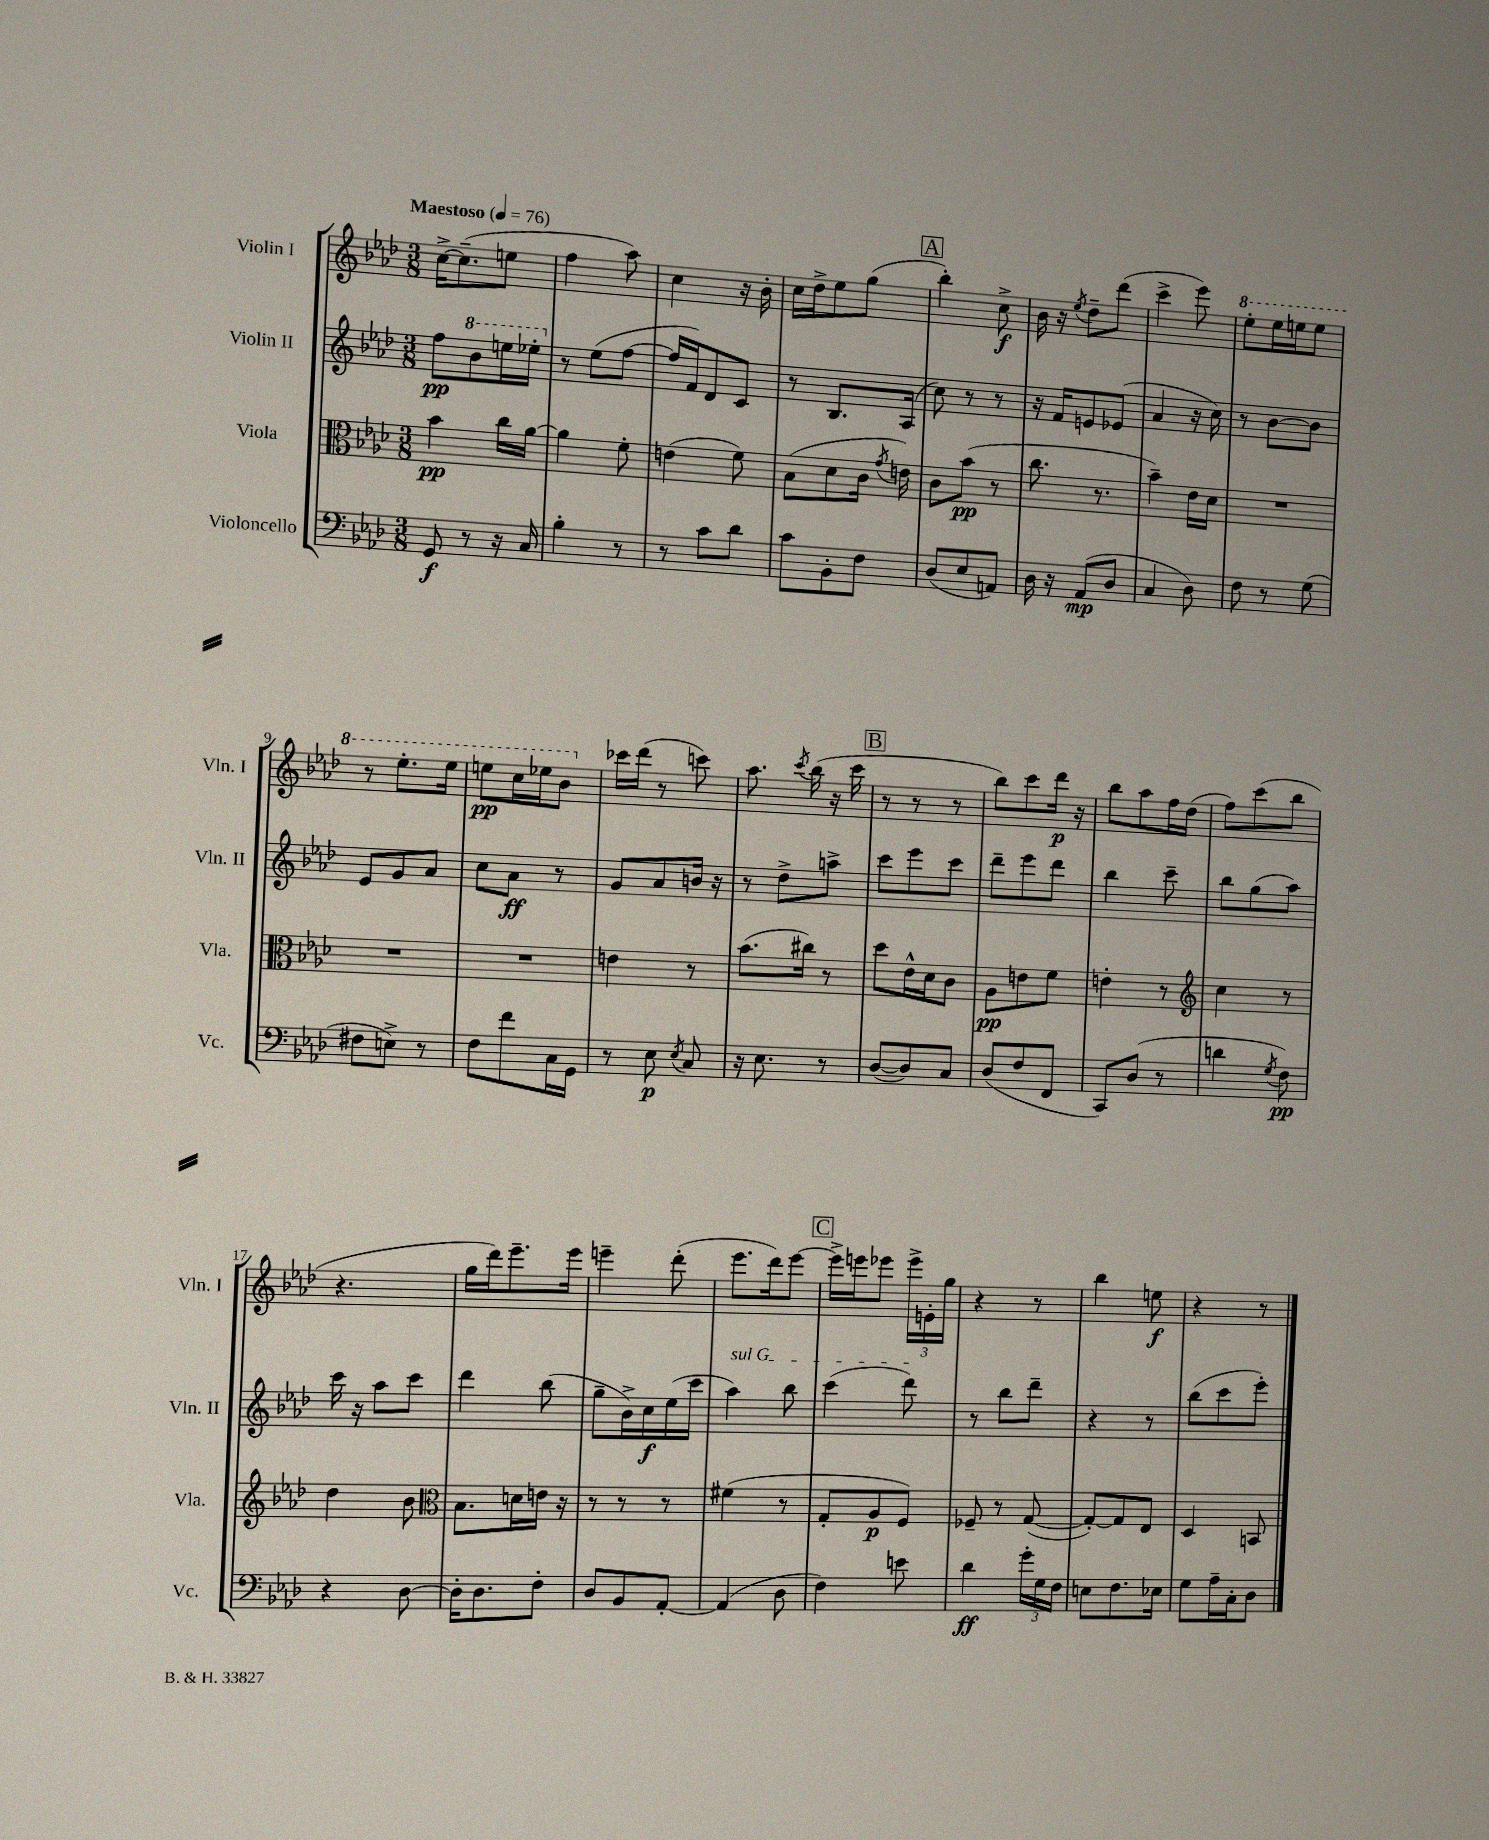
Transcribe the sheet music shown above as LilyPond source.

<<
\new StaffGroup <<
\new Staff = "s0" \with { instrumentName = "Violin I" shortInstrumentName = "Vln. I" } {
    \clef treble \key aes \major \numericTimeSignature \time 3/8 \tempo "Maestoso" 4 = 76
    \autoBeamOff c''16[~-> c''8.--( e''8] |
    f''4 aes''8) |
    c''4 r16 bes'16-. |
    c''16[ des''16-> ees''8 g''8]( |
    \mark \markup { \box "A" } bes''4-.) c''8->\f |
    bes'16 r16 \acciaccatura { ees''8 } des''8[-- des'''8]( |
    c'''4-> ees'''8) |
    \ottava #1 ees'''8[-. ees'''16 e'''16 e'''8] |
    r8 ees'''8.[-. ees'''16] |
    e'''8[\pp c'''16 ees'''16 bes''8] \ottava #0 |
    ces'''16[ des'''16]( r8 c'''8) |
    aes''8. \acciaccatura { c'''8 } bes''16( r16 c'''16 |
    \mark \markup { \box "B" } r8 r8 r8 |
    bes''8[) c'''8 des'''16]\p r16 |
    bes''8[ aes''8 f''16 des''16]( |
    f''8[) c'''8( bes''8] |
    r4. |
    g''16[ des'''16) ees'''8.-- ees'''16] |
    e'''4-- des'''8-.( |
    ees'''8.[ des'''16) ees'''8]~ |
    \mark \markup { \box "C" } ees'''16[-> e'''16 ees'''8] \tuplet 3/2 { ees'''16[-> e'16-. g''16] } |
    r4 r8 |
    bes''4 e''8\f |
    r4 r8 \bar "|." |
}
\new Staff = "s1" \with { instrumentName = "Violin II" shortInstrumentName = "Vln. II" } {
    \clef treble \key aes \major \numericTimeSignature \time 3/8
    \autoBeamOff f''8[\pp \ottava #1 bes''8 e'''16 ees'''16]-. \ottava #0 |
    r8 ees''8[( f''8]~ |
    f''16[ f'16) des'8 c'8] |
    r8 bes8.[ aes16]( |
    \mark \markup { \box "A" } c''8) r8 r8 |
    r16 f'16[ e'8 ees'8]( |
    aes'4 r16 c''16) |
    r8 bes'8[~ bes'8] |
    ees'8[ g'8 aes'8] |
    c''8[ aes'8]\ff r8 |
    g'8[ aes'8 b'16] r16 |
    r8 des''8[-> a''8]-> |
    \mark \markup { \box "B" } c'''8[ ees'''8 c'''8] |
    des'''8[-- ees'''8 des'''8] |
    bes''4 c'''8-- |
    bes''8[ g''8( aes''8]) |
    c'''16 r16 aes''8[ c'''8] |
    des'''4 bes''8( |
    g''8[-- bes'16->) c''16\f ees''16( c'''16] |
    \once \override TextSpanner.bound-details.left.text = \markup { \italic "sul G" } aes''4\startTextSpan) bes''8 |
    \mark \markup { \box "C" } c'''4( des'''8\stopTextSpan) |
    r8 bes''8[ des'''8]-- |
    r4 r8 |
    bes''8[( c'''8 ees'''8]-.) \bar "|." |
}
\new Staff = "s2" \with { instrumentName = "Viola" shortInstrumentName = "Vla." } {
    \clef alto \key aes \major \numericTimeSignature \time 3/8
    \autoBeamOff bes'4\pp c''16[ aes'16]~ |
    aes'4 f'8-. |
    e'4( f'8) |
    bes8[( des'8 c'16] \acciaccatura { g'8 } e'16) |
    \mark \markup { \box "A" } c'8[ bes'8]\pp( r8 |
    c''8. r8. |
    bes'4--) ees'16[ des'16] |
    R4. |
    R4. |
    R4. |
    e'4 r8 |
    bes'8.[( cis''16]) r8 |
    \mark \markup { \box "B" } des''8[ ees'16-^ des'16 c'8] |
    aes8[\pp e'8 f'8] |
    e'4-. r8 |
    \clef treble c''4 r8 |
    des''4 bes'8 |
    \clef alto bes8.[ d'16 e'16] r16 |
    r8 r8 r8 |
    fis'4( r8 |
    \mark \markup { \box "C" } g8[-. aes8\p f8]) |
    fes8-- r8 g8~( |
    g8[~-.) g8 ees8] |
    des4 b,8 \bar "|." |
}
\new Staff = "s3" \with { instrumentName = "Violoncello" shortInstrumentName = "Vc." } {
    \clef bass \key aes \major \numericTimeSignature \time 3/8
    \autoBeamOff g,8\f r8 r16 c16 |
    bes4-. r8 |
    r8 c'8[ des'8] |
    c'8[ bes,8-. f8] |
    \mark \markup { \box "A" } des8[( ees8 a,8]) |
    des16 r16 aes,8[\mp( des8] |
    c4 des8) |
    f8 r8 g8( |
    fis8[ e8]->) r8 |
    f8[ f'8 c16 g,16] |
    r8 ees8\p \acciaccatura { ees8 } c8 |
    r16 ees8. r8 |
    \mark \markup { \box "B" } des8[~( des8) c8] |
    des8[( f8 f,8] |
    c,8[) des8]( r8 |
    d'4 \acciaccatura { g8 } f8\pp) |
    r4 des8~ |
    des16[-. des8. f8]-. |
    des8[ bes,8 aes,8]~-. |
    aes,4( des8 |
    \mark \markup { \box "C" } f4) e'8 |
    des'4\ff \tuplet 3/2 { g'16[-. g16 f16] } |
    e8[ f8. ees16] |
    g8[ aes16-- c16-. des8] \bar "|." |
}
>>
>>
